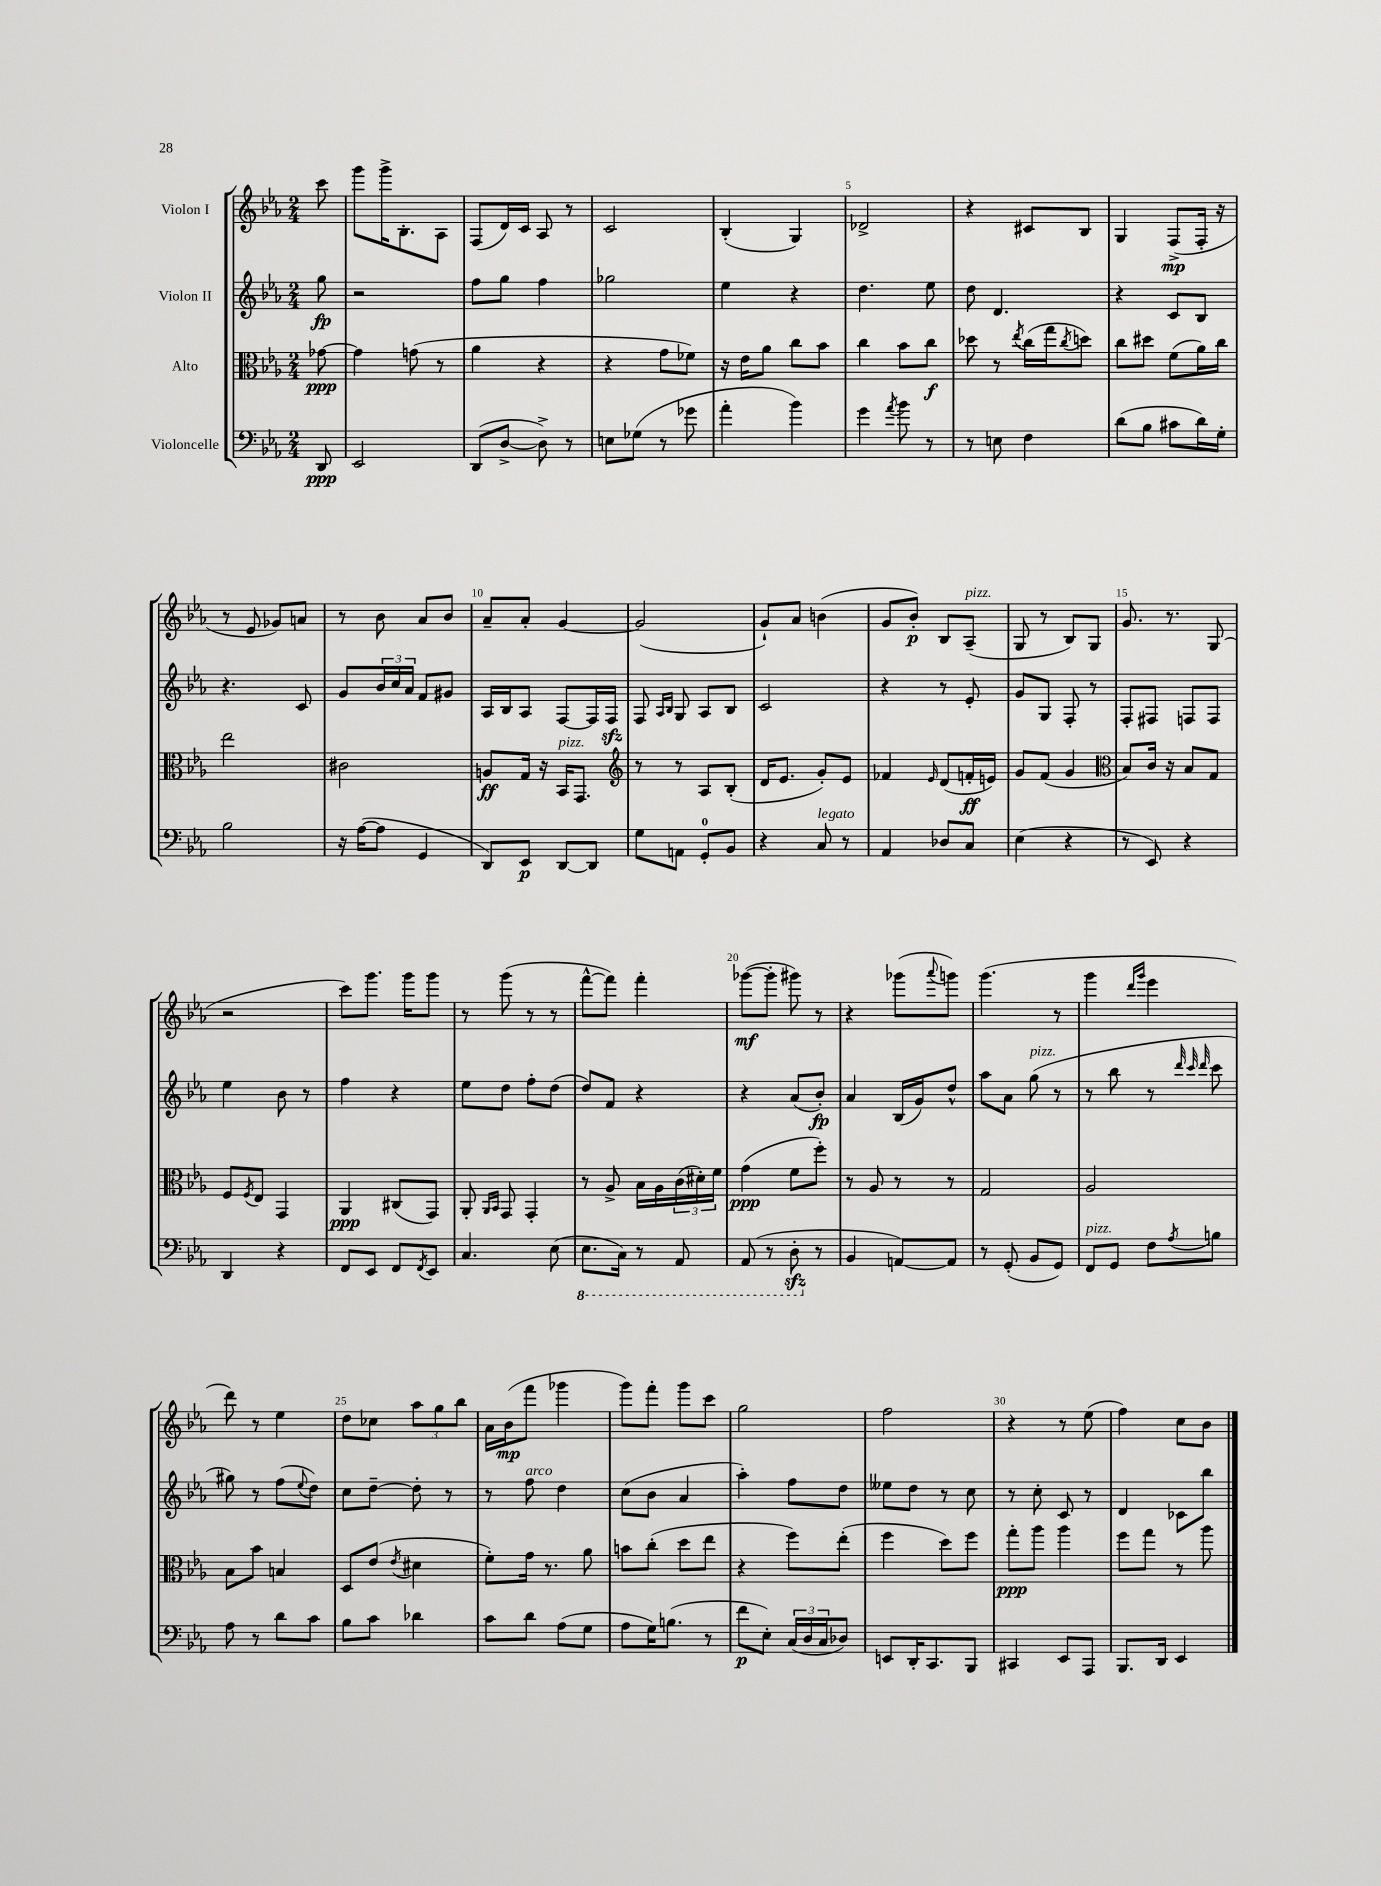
<<
\new StaffGroup <<
\new Staff = "s0" \with { instrumentName = "Violon I" } {
    \clef treble \key ees \major \numericTimeSignature \time 2/4 \partial 8
    c'''8 |
    g'''8 g'''16-> bes8.-. aes8 |
    f8( d'16) c'16 aes8 r8 |
    c'2 |
    bes4-.( g4) |
    des'2-> |
    r4 cis'8 bes8 |
    g4 f8->\mp( f16-. r16 |
    r8 ees'8 ges'8) a'8 |
    r8 bes'8 aes'8 bes'8 |
    aes'8-- aes'8-. g'4~ |
    g'2( |
    g'8-!) aes'8 b'4( |
    g'8 bes'8-.\p) bes8 aes8--^\markup { \italic "pizz." }( |
    g8 r8 bes8) g8 |
    g'8. r8. g8( |
    r2 |
    c'''8) g'''8. g'''16 g'''8 |
    r8 g'''8( r8 r8 |
    f'''8~-^ f'''8) f'''4-. |
    ges'''8~\mf( ges'''8-. gis'''8) r8 |
    r4 ges'''8( \appoggiatura { aes'''8 } g'''8) |
    g'''4.( r8 |
    g'''4 \grace { d'''16 g'''16 } ees'''4 |
    d'''8) r8 ees''4 |
    d''8 ces''8 \tuplet 3/2 { aes''8 g''8 bes''8 } |
    aes'16 bes'16\mp( f'''8 ges'''4 |
    g'''8) f'''8-. g'''8 c'''8 |
    g''2 |
    f''2 |
    r4 r8 ees''8( |
    f''4) c''8 bes'8 \bar "|." |
}
\new Staff = "s1" \with { instrumentName = "Violon II" } {
    \clef treble \key ees \major \numericTimeSignature \time 2/4 \partial 8
    g''8\fp |
    r2 |
    f''8 g''8 f''4 |
    ges''2 |
    ees''4 r4 |
    d''4. ees''8 |
    d''8 d'4. |
    r4 c'8 bes8 |
    r4. c'8 |
    g'8 \tuplet 3/2 { bes'16 c''16 aes'16 } f'8 gis'8 |
    aes16 bes16 aes8 f8~ f16 f16\sfz |
    f8 \grace { aes16 bes16 } g8 aes8 bes8 |
    c'2 |
    r4 r8 ees'8-. |
    g'8 g8 f8-. r8 |
    f8-. fis8 f8 f8 |
    ees''4 bes'8 r8 |
    f''4 r4 |
    ees''8 d''8 f''8-. d''8( |
    d''8) f'8 r4 |
    r4 aes'8( bes'8-.\fp) |
    aes'4 bes16( g'16) d''8-^ |
    aes''8 aes'8 g''8^\markup { \italic "pizz." }( r8 |
    r8 bes''8 r8 \grace { d'''32 c'''32 d'''32 } c'''8 |
    gis''8) r8 f''8( \appoggiatura { ees''8 } d''8) |
    c''8 d''8~-- d''8-. r8 |
    r8 f''8^\markup { \italic "arco" } d''4 |
    c''8( bes'8 aes'4 |
    aes''4-.) f''8 d''8 |
    eeses''8 d''8 r8 c''8 |
    r8 c''8-. c'8 r8 |
    d'4 ces'8 bes''8 \bar "|." |
}
\new Staff = "s2" \with { instrumentName = "Alto" } {
    \clef alto \key ees \major \numericTimeSignature \time 2/4 \partial 8
    ges'8~\ppp |
    ges'4 g'8( r8 |
    aes'4 r4 |
    r4 g'8 fes'8) |
    r16 ees'16 aes'8 c''8 bes'8 |
    c''4 bes'8 c''8\f |
    des''8 r8 \acciaccatura { ees''8 } c''16( g''16 \acciaccatura { c''8 } d''8) |
    c''8 dis''8 f'8( aes'16) c''16 |
    ees''2 |
    cis'2 |
    a8\ff g16 r16 bes,16^\markup { \italic "pizz." } g,8. |
    \clef treble r8 r8 aes8 bes8-.( |
    d'16 ees'8. g'8-.) ees'8 |
    fes'4 \grace { ees'16 } d'8( f'16-.\ff e'16) |
    g'8 f'8( g'4 |
    \clef alto bes8) c'16 r16 bes8 g8 |
    f8 \acciaccatura { f8 } ees8 g,4 |
    aes,4\ppp cis8( g,8) |
    aes,8-. \grace { aes,16 bes,16 } g,8 g,4-. |
    r8 aes8-> bes16 aes16 \tuplet 3/2 { c'16( dis'16-.) f'16 } |
    g'4\ppp( f'8 f''8-.) |
    r8 aes8 r8 r8 |
    g2 |
    aes2 |
    bes8 bes'8 b4 |
    d8 ees'8( \acciaccatura { ees'8 } dis'4 |
    f'8-.) g'16 r8. aes'8 |
    b'8 c''8-.( d''8 ees''8 |
    r4 f''8) ees''8-.( |
    f''4 d''8) f''8 |
    g''8-.\ppp aes''8 aes''4 |
    f''8 g''8 r8 aes''8 \bar "|." |
}
\new Staff = "s3" \with { instrumentName = "Violoncelle" } {
    \clef bass \key ees \major \numericTimeSignature \time 2/4 \partial 8
    d,8\ppp |
    ees,2 |
    d,8( d8~-> d8->) r8 |
    e8 ges8( r8 ges'8 |
    aes'4-. bes'4) |
    g'4 \acciaccatura { aes'8 } bes'8 r8 |
    r8 e8 f4 |
    d'8( bes8 cis'8 d'16) g16-. |
    bes2 |
    r16 aes16~( aes8 g,4 |
    d,8) ees,8\p d,8~ d,8 |
    g8 a,8 g,8-0-. bes,8 |
    r4 c8^\markup { \italic "legato" } r8 |
    aes,4 des8 c8 |
    ees4( r4 |
    r8 ees,8) r4 |
    d,4 r4 |
    f,8 ees,8 f,8 \acciaccatura { f,8 } ees,8 |
    c4. ees8( |
    \ottava #-1 ees,8. c,16) r8 aes,,8 |
    aes,,8( r8 d,8-.\sfz \ottava #0 r8 |
    bes,4 a,8~) a,8 |
    r8 g,8-.( bes,8 g,8) |
    f,8^\markup { \italic "pizz." } g,8 f8 \acciaccatura { aes8 } b8 |
    aes8 r8 d'8 c'8 |
    bes8 c'8 des'4 |
    c'8 d'8 aes8( g8 |
    aes8 g16) b8.( r8 |
    f'8\p ees8-.) \tuplet 3/2 { c16( d16 c16 } des8) |
    e,8 d,16-. c,8. bes,,8 |
    cis,4 ees,8 aes,,8 |
    bes,,8. d,16 ees,4 \bar "|." |
}
>>
>>
\layout { \context { \Score \override BarNumber.break-visibility = ##(#f #t #t) barNumberVisibility = #(every-nth-bar-number-visible 5) } }
